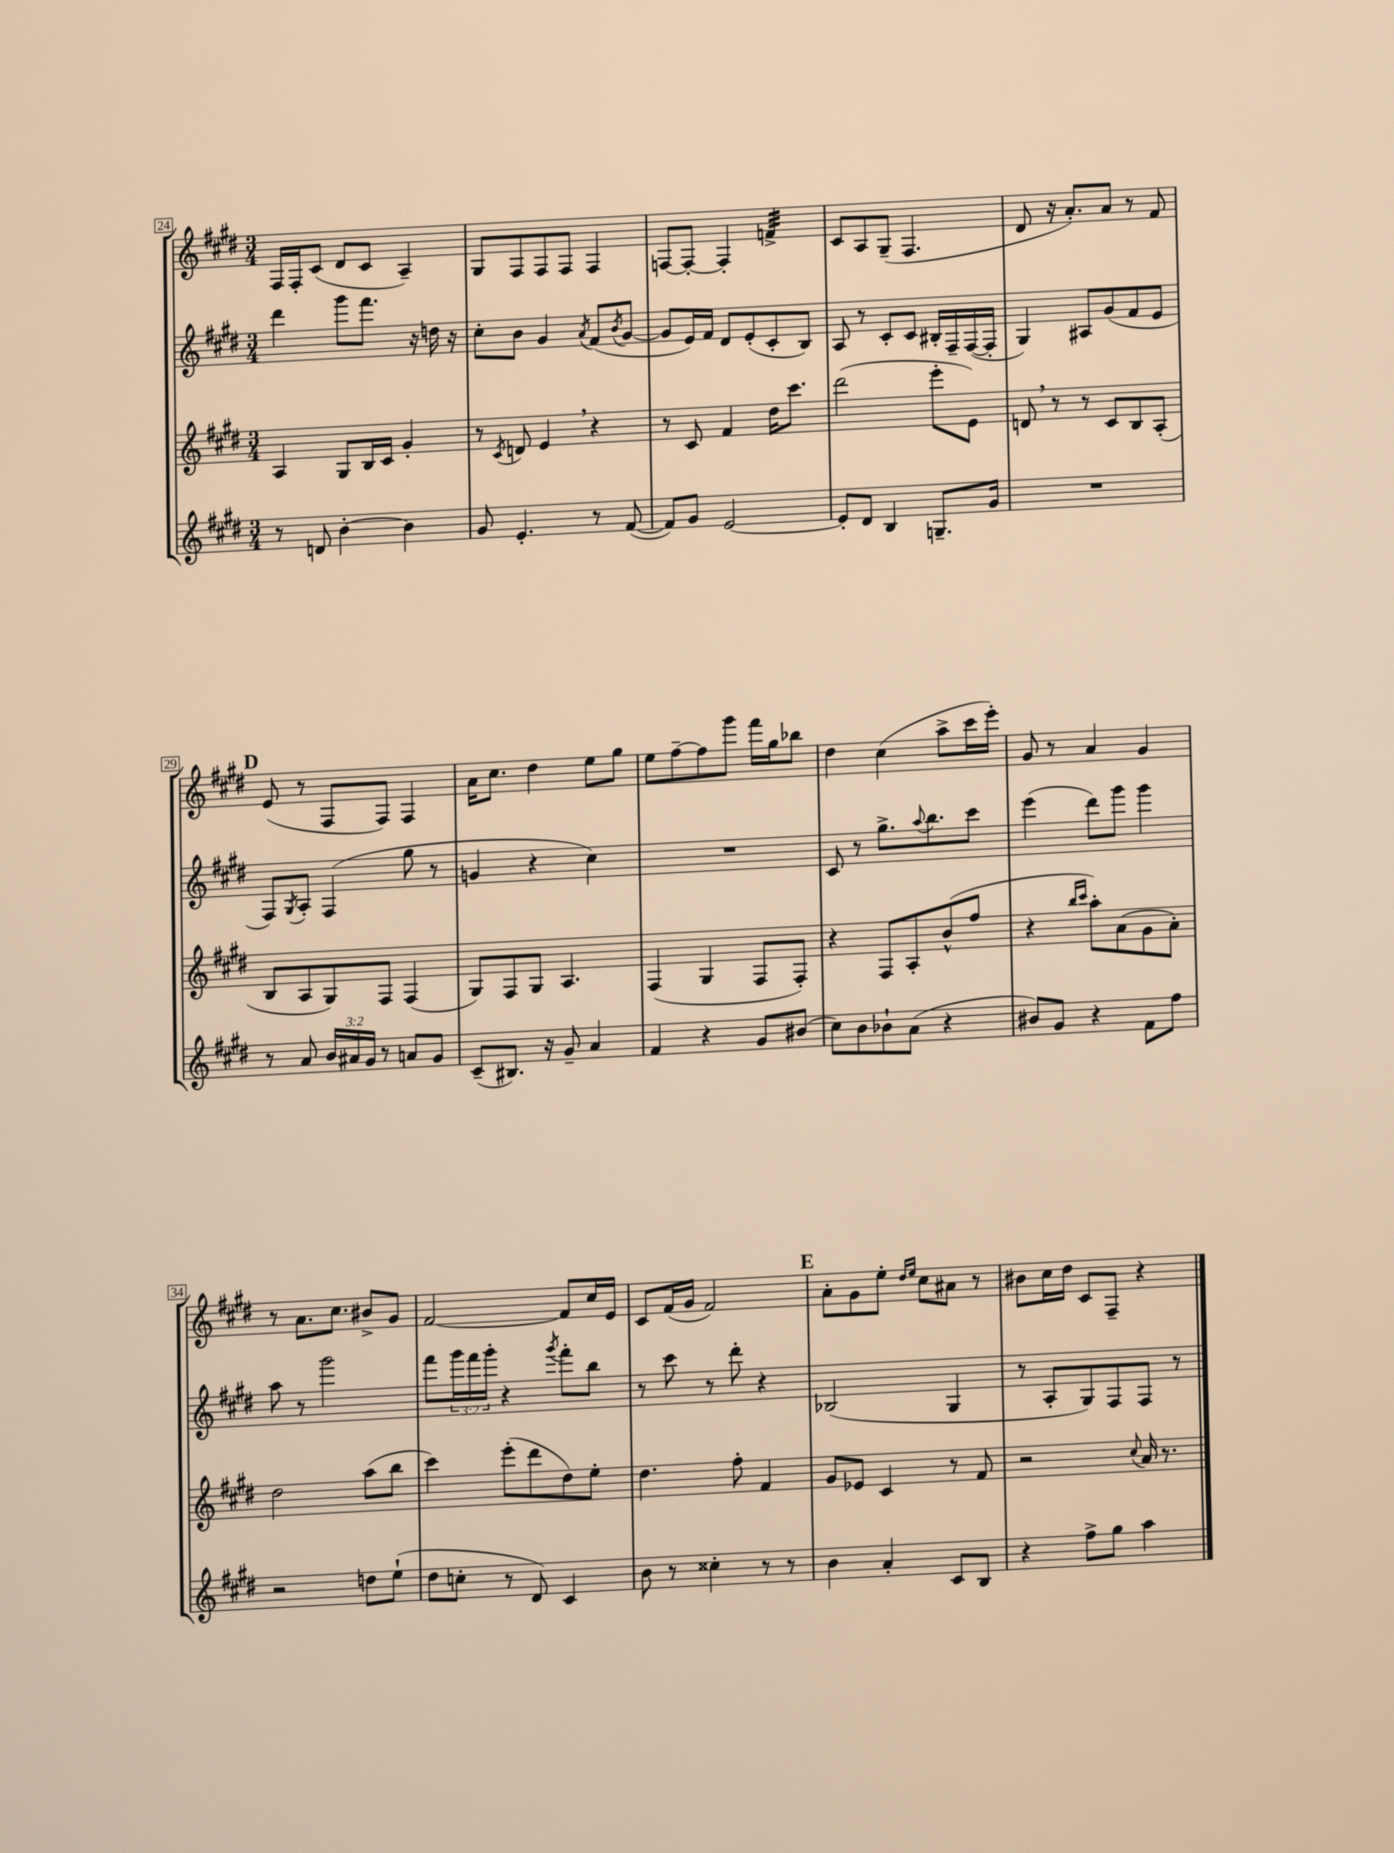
<<
\new StaffGroup <<
\new Staff = "s0" {
    \clef treble \key e \major \numericTimeSignature \time 3/4
    fis16 fis16-. cis'8( dis'8 cis'8 a4--) |
    gis8 fis8 fis8 fis8 fis4 |
    f8~ f8~-. f4-. f'4:32-> |
    cis'8 a8 gis8--( fis4. |
    dis'8 r16 a'8.-.) a'8 r8 fis'8 |
    \mark \markup { \bold "D" } e'8( r8 fis8 fis8) fis4 |
    a'16 cis''8. dis''4 e''8 gis''8 |
    e''8 fis''8~-- fis''8 gis'''8 fis'''16 gis''16 bes''8 |
    dis''4 cis''4( a''8-> cis'''16 e'''16-.) |
    gis'8 r8 a'4 gis'4 |
    r8 a'8. cis''8. bis'8-> gis'8 |
    fis'2~ fis'8 cis''16 e'16 |
    cis'8 fis'16( gis'16 fis'2) |
    \mark \markup { \bold "E" } a'8-. gis'8 e''8-. \grace { dis''16 e''16 } cis''8 ais'8 r8 |
    bis'8 cis''16 dis''16 cis'8 fis8-- r4 \bar "|." |
}
\new Staff = "s1" {
    \clef treble \key e \major \numericTimeSignature \time 3/4 \override Staff.TupletNumber.text = #tuplet-number::calc-fraction-text
    dis'''4 gis'''8 fis'''8. r16 d''16 r16 |
    cis''8-. b'8 gis'4 \acciaccatura { a'8 } fis'8( \acciaccatura { b'8 } gis'8~ |
    gis'8 e'16) fis'16 dis'8 e'8-.( cis'8-. b8) |
    a8 r8 cis'8-. cis'8 bis16-. fis16-- fis16~( fis16-. |
    gis4) ais8 gis'8( fis'8 e'8 |
    \mark \markup { \bold "D" } fis8) \acciaccatura { gis8 } a8-. fis4( gis''8 r8 |
    g'4 r4 cis''4) |
    R2. |
    cis'8 r8 gis''8.-> \appoggiatura { a''8 } b''8. cis'''8 |
    e'''4( dis'''8) gis'''8 gis'''4 |
    a''8 r8 gis'''2 |
    fis'''8 \tuplet 3/2 { gis'''16 fis'''16 gis'''16-. } r4 \acciaccatura { gis'''8 } fis'''8-. b''8 |
    r8 cis'''8 r8 dis'''8-. r4 |
    \mark \markup { \bold "E" } bes2( gis4 |
    r8 a8-. gis8) fis8 fis8 r8 \bar "|." |
}
\new Staff = "s2" {
    \clef treble \key e \major \numericTimeSignature \time 3/4
    a4 gis8 b16 cis'16 gis'4-. |
    r8 \acciaccatura { cis'8 } d'8 e'4 \breathe r4 |
    r8 cis'8 fis'4 dis''16 cis'''8. |
    dis'''2( e'''8-. e'8) |
    d'8 \breathe r8 r8 cis'8 b8 a8-.( |
    \mark \markup { \bold "D" } b8 a8 gis8) fis8 fis4( |
    gis8) fis8 gis8 a4. |
    fis4( gis4 fis8 fis8-.) |
    r4 fis8 a8-. b'8-^( fis''8 |
    r4 \grace { b''16 cis'''16 } a''8-.) a'8( gis'8 a'8-.) |
    dis''2 a''8( b''8 |
    cis'''4) e'''8-.( dis'''8 dis''8) e''8-. |
    dis''4. fis''8-. fis'4 |
    \mark \markup { \bold "E" } gis'8 ees'8 cis'4 r8 fis'8 |
    r2 \appoggiatura { cis''8 } a'16 r8. \bar "|." |
}
\new Staff = "s3" {
    \clef treble \key e \major \numericTimeSignature \time 3/4 \override Staff.TupletNumber.text = #tuplet-number::calc-fraction-text
    r8 d'8 b'4~-. b'4 |
    gis'8 e'4.-. r8 fis'8~( |
    fis'8) gis'8 e'2~ |
    e'8-. dis'8 b4 g8.-- gis'16 |
    R2. |
    \mark \markup { \bold "D" } r8 a'8 \tuplet 3/2 { b'16 ais'16 gis'16 } r8 a'8 gis'8 |
    cis'8--( bis8.) r16 gis'8-- a'4 |
    fis'4 r4 gis'8 bis'8( |
    cis''8) b'8 bes'8-! a'8( r4 |
    bis'8) gis'8 r4 fis'8 fis''8 |
    r2 d''8 e''8-!( |
    dis''8 c''8-. r8 dis'8) cis'4 |
    b'8 r8 cisis''4-. r8 r8 |
    \mark \markup { \bold "E" } b'4 a'4-. cis'8 b8 |
    r4 fis''8-> gis''8 a''4 \bar "|." |
}
>>
>>
\layout { \context { \Score currentBarNumber = #24 \override BarNumber.stencil = #(make-stencil-boxer 0.1 0.3 ly:text-interface::print) } }
